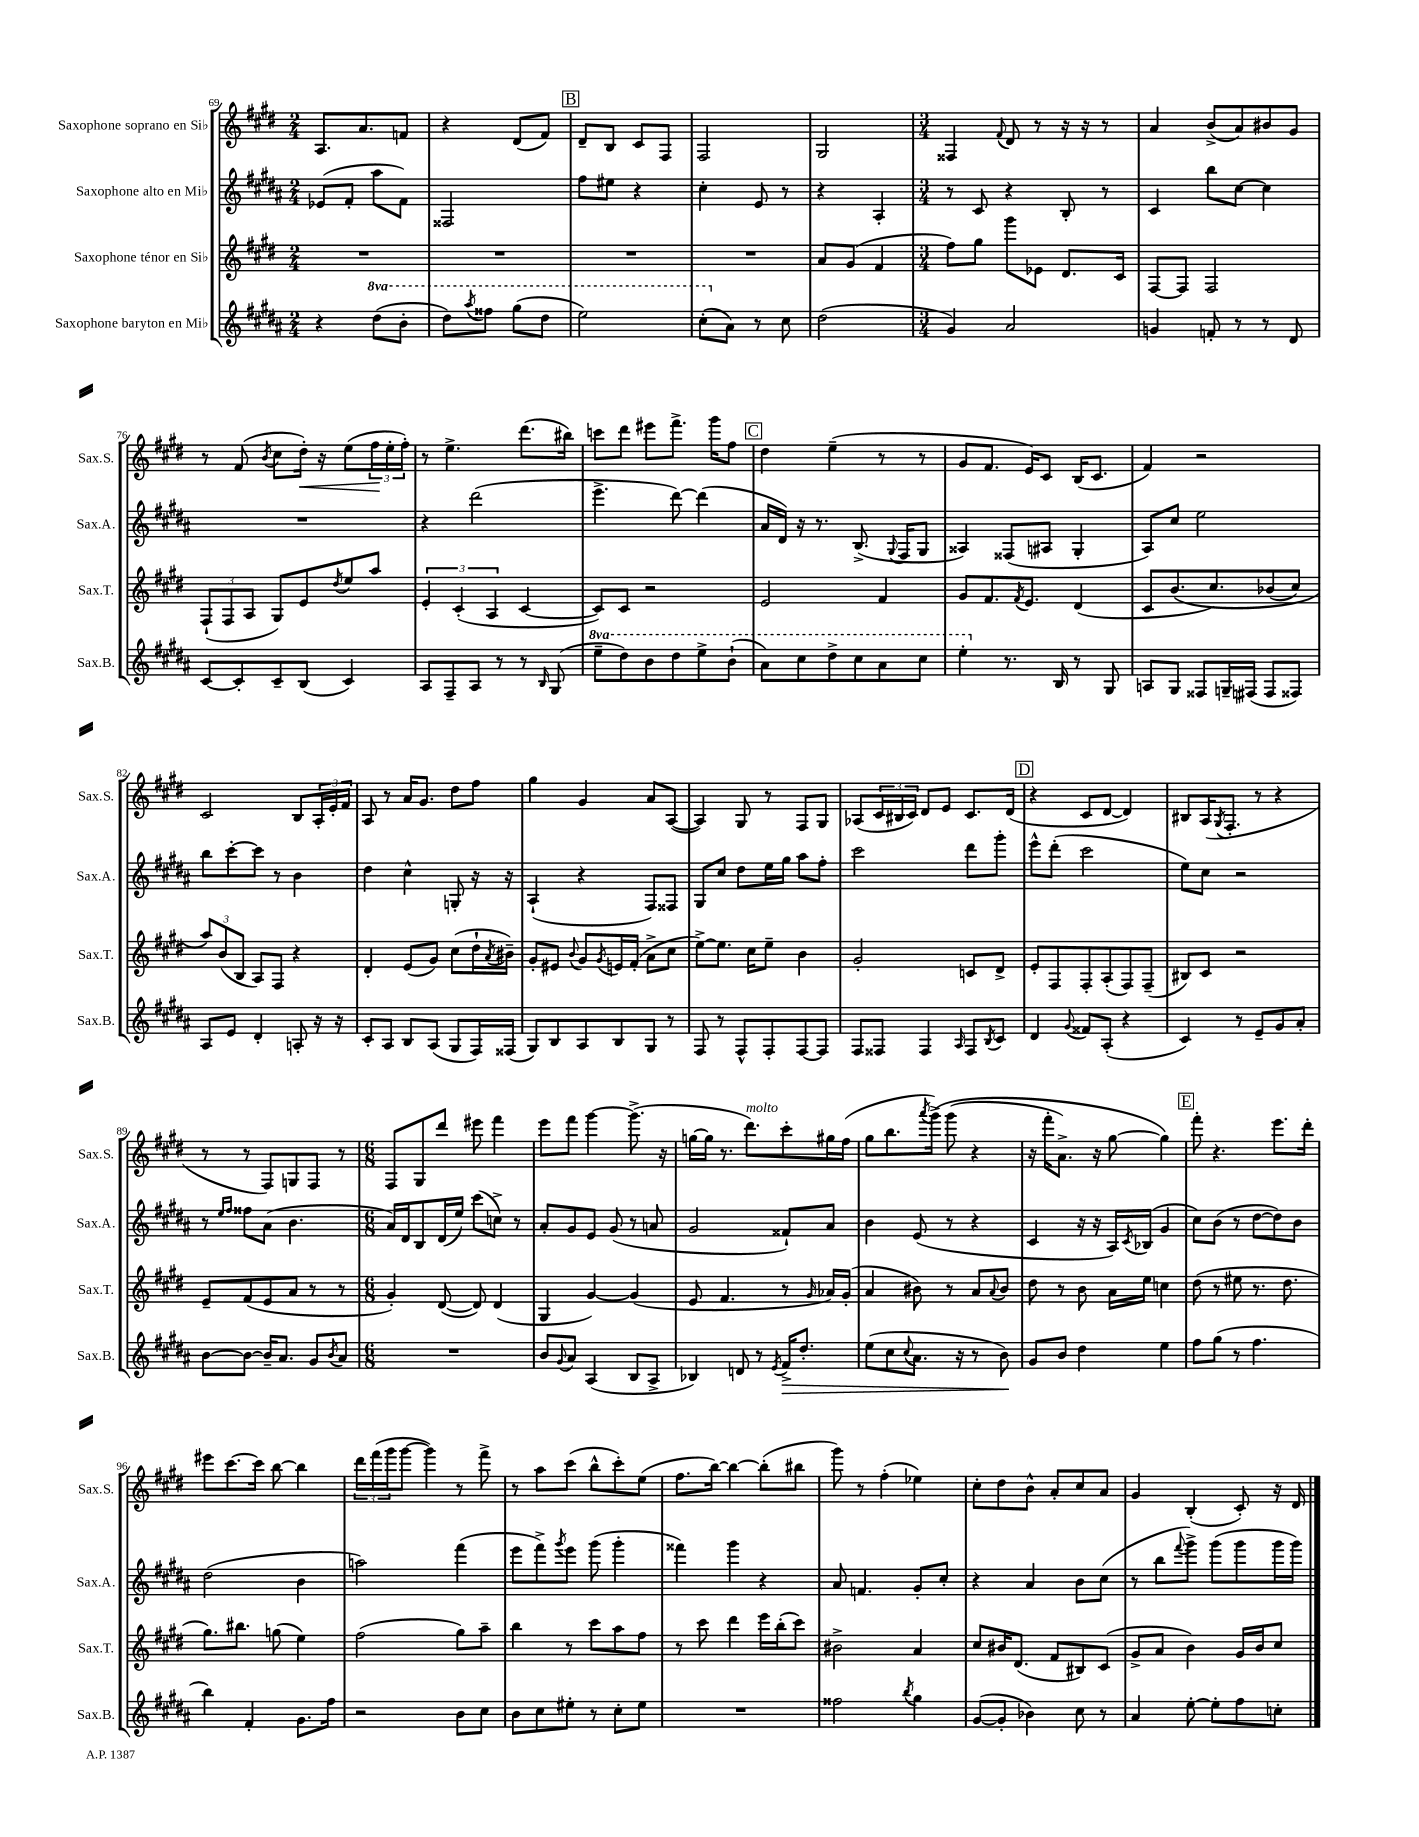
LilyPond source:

<<
\new StaffGroup <<
\new Staff = "s0" \with { instrumentName = "Saxophone soprano en Sib" shortInstrumentName = "Sax.S." } {
    \clef treble \key e \major \numericTimeSignature \time 2/4
    a8. a'8. f'8 |
    r4 dis'8( fis'8) |
    \mark \markup { \box "B" } dis'8-- b8 cis'8 fis8 |
    fis2 |
    gis2 |
    \numericTimeSignature \time 3/4 fisis4 \appoggiatura { fis'8 } dis'8 r8 r16 r16 r8 |
    a'4 b'8->( a'8) bis'8 gis'8 |
    r8 fis'8( \acciaccatura { b'8 } cis''8 dis''16-.\<) r16 e''8( \tuplet 3/2 { fis''16\! e''16-. fis''16-.) } |
    r8 e''4.-> dis'''8.( bis''16) |
    c'''8 dis'''8 eis'''8 fis'''8.-> gis'''16 fis''8 |
    \mark \markup { \box "C" } dis''4 e''4--( r8 r8 |
    gis'8 fis'8. e'16) cis'8 b16( cis'8. |
    fis'4) r2 |
    cis'2 b8 \tuplet 3/2 { a16-. e'16-. fis'16 } |
    a8 r8 a'16 gis'8. dis''8 fis''8 |
    gis''4 gis'4 a'8 a8~( |
    a4) gis8 r8 fis8 gis8 |
    aes8( \tuplet 3/2 { cis'16 bis16 cis'16) } dis'8 e'8 cis'8. dis'16( |
    \mark \markup { \box "D" } r4 cis'8 dis'8~ dis'4) |
    bis8 a16( \acciaccatura { gis8 } fis8.-. r8 r4 |
    r8 r8 fis8) g8 fis8 r8 |
    \numericTimeSignature \time 6/8 fis8 gis8 dis'''8 eis'''8 fis'''4 |
    e'''8 fis'''8 gis'''4~ gis'''8.->( r16 |
    g''16~ g''16 r8. dis'''8.^\markup { \italic "molto" }) cis'''8-. gis''16 fis''16( |
    gis''8 b''8. \acciaccatura { a'''8 } gis'''16->)\( gis'''8( r4 |
    r16 fis'''16-. a'8.->) r16 gis''8~ gis''4\) |
    \mark \markup { \box "E" } fis'''8-. r4. e'''8. dis'''16-. |
    eis'''8 cis'''8.~ cis'''16 b''8~ b''4 |
    \tuplet 3/2 { dis'''16 fis'''16( gis'''16 } gis'''8~ gis'''4) r8 fis'''8-> |
    r8 a''8 cis'''8( b''8-^ cis'''8-.) e''8( |
    fis''8. b''16~) b''4~ b''8-.( bis''8 |
    gis'''8) r8 fis''4-.( ees''4) |
    cis''8-. dis''8 b'8-^ a'8-. cis''8 a'8 |
    gis'4 b4-.( cis'8-.) r16 dis'16 \bar "|." |
}
\new Staff = "s1" \with { instrumentName = "Saxophone alto en Mib" shortInstrumentName = "Sax.A." } {
    \clef treble \key b \major \numericTimeSignature \time 2/4
    ees'8( fis'8-. ais''8 fis'8) |
    fisis2 |
    \mark \markup { \box "B" } fis''8 eis''8 r4 |
    cis''4-. e'8 r8 |
    r4 ais4-. |
    \numericTimeSignature \time 3/4 r8 cis'8 r4 b8-. r8 |
    cis'4 b''8 cis''8~ cis''4 |
    R2. |
    r4 dis'''2( |
    e'''4.-> dis'''8~) dis'''4( |
    \mark \markup { \box "C" } ais'16 dis'16) r16 r8. b8.->( \appoggiatura { gis8 } fis16 gis8 |
    aisis4) fisis8( ais8 gis4-. |
    ais8) cis''8 e''2 |
    b''8 cis'''8~-. cis'''8 r8 b'4 |
    dis''4 cis''4-^ g8-. r16 r16 |
    ais4-!( r4 fis8) fisis8 |
    gis8 cis''8 dis''8 e''16 gis''16 ais''8 fis''8-. |
    cis'''2 dis'''8 gis'''8-. |
    \mark \markup { \box "D" } e'''8-^ dis'''8-.( cis'''2 |
    e''8) cis''8 r2 |
    r8 \grace { e''16 fis''16 } fisis''8 ais'8( b'4. |
    \numericTimeSignature \time 6/8 ais'16) dis'16 b8 dis'16( e''16) cis'''8( c''8->) r8 |
    ais'8-. gis'8 e'8 gis'8( r8 a'8 |
    gis'2 fisis'8-!) ais'8 |
    b'4 e'8( r8 r4 |
    cis'4 r16 r16 ais16) \acciaccatura { cis'8 } bes16( gis'4 |
    \mark \markup { \box "E" } cis''8) b'8( r8 dis''8~ dis''8) b'8 |
    dis''2( b'4 |
    a''2) fis'''4( |
    e'''8 fis'''8->) \acciaccatura { gis'''8 } e'''8 gis'''8( gis'''4-. |
    fisis'''4) gis'''4 r4 |
    ais'8 f'4. gis'8-. cis''8-. |
    r4 ais'4 b'8 cis''8( |
    r8 b''8 \appoggiatura { fis'''8 } gis'''8->) gis'''8( gis'''8 gis'''16 gis'''16) \bar "|." |
}
\new Staff = "s2" \with { instrumentName = "Saxophone ténor en Sib" shortInstrumentName = "Sax.T." } {
    \clef treble \key e \major \numericTimeSignature \time 2/4
    R2 |
    R2 |
    \mark \markup { \box "B" } R2 |
    R2 |
    a'8 gis'8( fis'4 |
    \numericTimeSignature \time 3/4 fis''8) gis''8 gis'''8 ees'8 dis'8. cis'16 |
    fis8~ fis8 fis2 |
    \tuplet 3/2 { fis8-!( fis8 a8 } gis8) e'8 \acciaccatura { dis''8 } e''8 a''8 |
    \tuplet 3/2 { e'4-. cis'4-.( a4 } cis'4~ |
    cis'8) cis'8 r2 |
    \mark \markup { \box "C" } e'2 fis'4 |
    gis'8 fis'8. \acciaccatura { fis'8 } e'8. dis'4( |
    cis'8 b'8.\( cis''8.) bes'8( cis''8) |
    \tuplet 3/2 { a''8\) b'8( b8 } a8) fis8 r4 |
    dis'4-. e'8( gis'8) cis''8( dis''16-! \acciaccatura { a'8 } bis'16--) |
    gis'8-. eis'8 \appoggiatura { b'8 } gis'8 \acciaccatura { gis'8 } e'16 fis'16-.( a'8-> cis''8 |
    e''8~->) e''8. cis''16 e''8-- b'4 |
    gis'2-. c'8 dis'8-> |
    \mark \markup { \box "D" } e'8-. fis8 fis8-. a8-.( fis8) fis8--( |
    bis8) cis'8 r2 |
    e'8-- fis'8( e'8 a'8 r8 r8 |
    \numericTimeSignature \time 6/8 gis'4-.) dis'8~( dis'8) dis'4( |
    gis4 gis'4~) gis'4( |
    e'8 fis'4. r8 \grace { gis'16 } aes'16) gis'16-.( |
    a'4 bis'8) r8 a'8 \appoggiatura { a'8 } bis'8 |
    dis''8 r8 b'8 a'16 e''16 c''4 |
    \mark \markup { \box "E" } dis''8( r8 eis''8 r8. dis''8. |
    gis''8.) bis''8. g''8( e''4) |
    fis''2( gis''8) a''8-- |
    b''4 r8 cis'''8 a''8 fis''8 |
    r8 cis'''8 dis'''4 e'''16 b''16-.( cis'''8) |
    bis'2-> a'4 |
    cis''8 bis'16 dis'8.( fis'8 bis8) cis'8( |
    gis'8-> a'8 b'4) gis'16 b'16 cis''8 \bar "|." |
}
\new Staff = "s3" \with { instrumentName = "Saxophone baryton en Mib" shortInstrumentName = "Sax.B." } {
    \clef treble \key b \major \numericTimeSignature \time 2/4 \set Staff.ottavationMarkups = #ottavation-simple-ordinals
    r4 \ottava #1 dis'''8( b''8-. |
    dis'''8) \acciaccatura { ais'''8 } fisis'''8 gis'''8( dis'''8 |
    \mark \markup { \box "B" } e'''2) |
    cis'''8-.( \ottava #0 ais'8) r8 cis''8 |
    dis''2( |
    \numericTimeSignature \time 3/4 gis'4) ais'2 |
    g'4 f'8-. r8 r8 dis'8 |
    cis'8~ cis'8-. cis'8-- b8( cis'4) |
    ais8 fis8-- ais8 r8 r8 \grace { b16 } gis8( |
    \ottava #1 e'''8-- dis'''8) b''8 dis'''8 e'''8-> b''8-!( |
    \mark \markup { \box "C" } ais''8) cis'''8 dis'''8-> cis'''8 ais''8 cis'''8 |
    e'''4-. \ottava #0 r8. b16 r8 gis8 |
    a8 gis8 fisis8 g16-- fis16( fis8 fisis8) |
    ais8 e'8 dis'4-. a8-. r16 r16 |
    cis'8-. ais8 b8 ais8( gis8 fis16) fisis16( |
    gis8) b8 ais8 b8 gis8 r8 |
    fis8 r8 fis8-^ fis8-. fis8~ fis8 |
    fis8 fisis8 fisis4 \grace { ais16 } fisis8 \acciaccatura { b8 } cis'8 |
    \mark \markup { \box "D" } dis'4 \appoggiatura { gis'8 } fisis'8 ais8-.( r4 |
    cis'4) r8 e'8-- gis'8 ais'8-. |
    b'8~ b'8~ b'16-- ais'8. gis'8 \acciaccatura { b'8 } ais'8 |
    \numericTimeSignature \time 6/8 R2. |
    b'8 \appoggiatura { gis'8 } ais'8 ais4( b8 ais8-> |
    bes4) d'8 r8 \acciaccatura { e'8 } fis'16->\> dis''8.-. |
    e''8( cis''8 \appoggiatura { cis''8 } ais'8. r16 r8 b'8\!) |
    gis'8 b'8 dis''4 e''4 |
    \mark \markup { \box "E" } fis''8 gis''8( r8 fis''4. |
    b''4) fis'4-. gis'8. fis''16 |
    r2 b'8 cis''8 |
    b'8 cis''8 eis''8-. r8 cis''8-. eis''8 |
    R2. |
    fisis''2 \acciaccatura { b''8 } gis''4 |
    gis'8~( gis'8-. bes'4) cis''8 r8 |
    ais'4 e''8~-. e''8-. fis''8 c''8-. \bar "|." |
}
>>
>>
\layout { \context { \Score currentBarNumber = #69 } }
